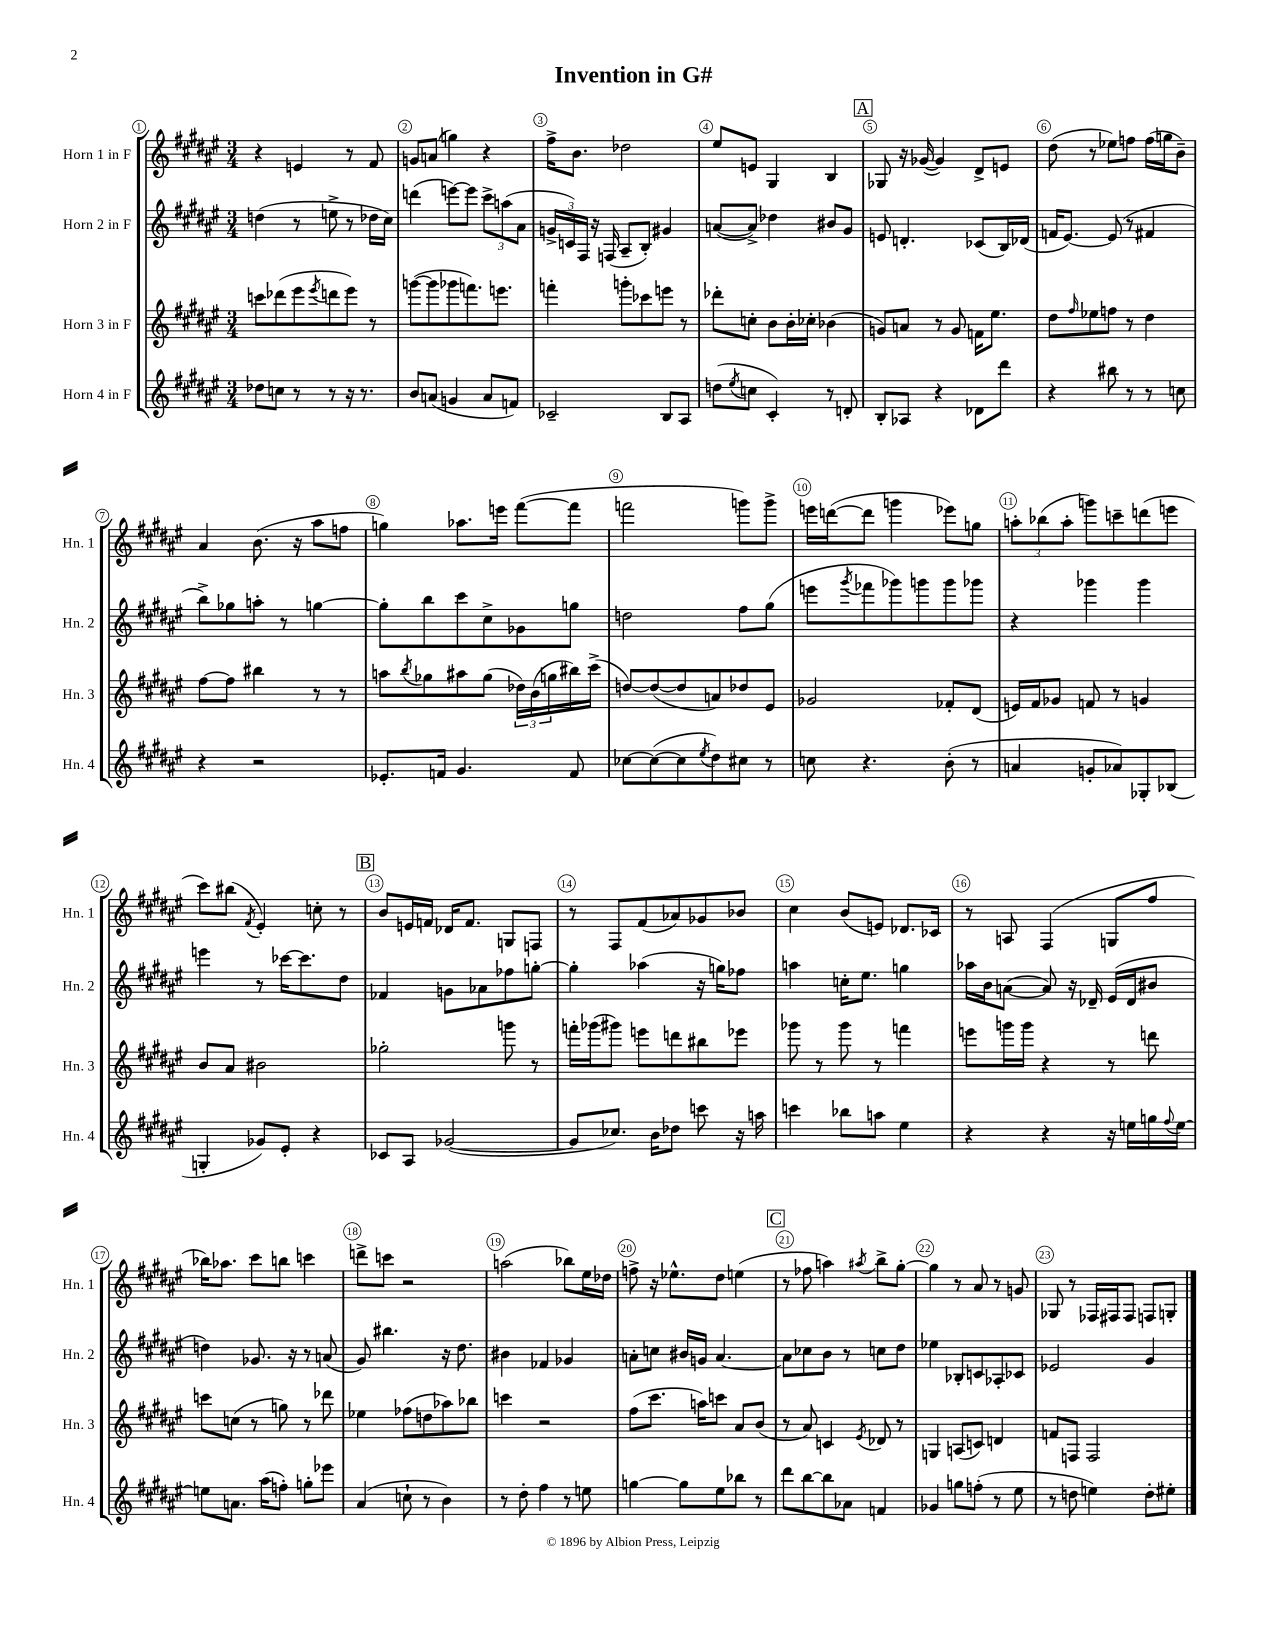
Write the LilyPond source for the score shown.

\header { title = "Invention in G#" }
<<
\new StaffGroup <<
\new Staff = "s0" \with { instrumentName = "Horn 1 in F" shortInstrumentName = "Hn. 1" } {
    \clef treble \key fis \major \numericTimeSignature \time 3/4
    r4 e'4 r8 fis'8 |
    g'8 a'8( g''4) r4 |
    fis''16-> b'8. des''2 |
    eis''8 e'8 gis4 b4 |
    \mark \markup { \box "A" } ges8 r16 ges'16~( ges'4) dis'8-> e'8 |
    dis''8( r8 ees''8) f''8 f''16( g''16 b'8--) |
    ais'4 b'8.( r16 ais''8 f''8 |
    g''4) aes''8. e'''16 fis'''8~( fis'''8 |
    f'''2 g'''8) g'''8-> |
    e'''16 d'''16~( d'''8 g'''4 ees'''8) g''8 |
    \tuplet 3/2 { a''8-. bes''8( a''8-. } g'''8) c'''8-- d'''8( e'''8 |
    cis'''8) bis''8( \acciaccatura { fis'8 } eis'4-.) c''8-. r8 |
    \mark \markup { \box "B" } b'8 e'16 f'16 des'16 f'8. g8 f8 |
    r8 fis8 fis'8( aes'8) ges'8 bes'8 |
    cis''4 b'8( e'8) des'8. ces'16 |
    r8 a8 fis4( g8 fis''8 |
    bes''16) aes''8. cis'''8 b''8 c'''4 |
    d'''8-> c'''8 r2 |
    a''2( bes''8) eis''16 des''16 |
    f''8-> r16 ees''8.-^ dis''8 e''4( |
    \mark \markup { \box "C" } r8 fes''8 a''4) \acciaccatura { ais''8 } b''8-> gis''8~-. |
    gis''4 r8 ais'8 r8 g'8 |
    ges8 r8 fes16 fis16 fis8 f8 g8-. \bar "|." |
}
\new Staff = "s1" \with { instrumentName = "Horn 2 in F" shortInstrumentName = "Hn. 2" } {
    \clef treble \key fis \major \numericTimeSignature \time 3/4
    d''4( r8 e''8-> r8 des''16 cis''16) |
    d'''4( e'''8~) e'''8 \tuplet 3/2 { cis'''8-> a''8( ais'8 } |
    \tuplet 3/2 { g'16-> c'16) fis16 } r16 f16( ais8-- b8-.) gis'4 |
    a'8~( a'8->) des''4 bis'8 gis'8 |
    \mark \markup { \box "A" } e'8 d'4.-. ces'8( b16) des'16( |
    f'16 eis'8.~) eis'8( r8 fis'4 |
    b''8->) ges''8 a''8-. r8 g''4~ |
    g''8-. b''8 cis'''8 cis''8-> ges'8 g''8 |
    d''2 fis''8 gis''8( |
    e'''8 \acciaccatura { gis'''8 } fes'''8 ges'''8) g'''8 g'''8 ges'''8 |
    r4 ges'''4 ges'''4 |
    e'''4 r8 ces'''16~ ces'''8. dis''8 |
    \mark \markup { \box "B" } fes'4 g'8 aes'8 fes''8 g''8~-. |
    g''4-. aes''4( r16 g''16) fes''8 |
    a''4 c''16-. eis''8. g''4 |
    aes''16 b'16 a'8~( a'8) r16 des'16-- eis'16( des'16 bis'8 |
    d''4) ges'8. r16 r8 a'8( |
    gis'8) bis''4. r16 dis''8. |
    bis'4 fes'4 ges'4 |
    a'8-. c''8 bis'16 g'16 a'4.~ |
    \mark \markup { \box "C" } a'8 ces''8 b'8 r8 c''8 dis''8 |
    ees''4 bes8-. c'8 aes8-. ces'8 |
    ees'2 gis'4 \bar "|." |
}
\new Staff = "s2" \with { instrumentName = "Horn 3 in F" shortInstrumentName = "Hn. 3" } {
    \clef treble \key fis \major \numericTimeSignature \time 3/4
    c'''8 des'''8( eis'''8 \acciaccatura { eis'''8 } d'''8 eis'''8) r8 |
    g'''8~( g'''8 ges'''8 f'''8.) e'''8. |
    f'''4-. g'''8-. ces'''8 e'''8 r8 |
    des'''8-. c''8-. b'8 b'16-. ces''16-. bes'4( |
    \mark \markup { \box "A" } g'8) a'8 r8 g'8 f'16 eis''8. |
    dis''8 \grace { fis''16 } ees''8 f''8 r8 dis''4 |
    fis''8~ fis''8 bis''4 r8 r8 |
    a''8 \acciaccatura { b''8 } ges''8 ais''8 ges''8( \tuplet 3/2 { des''16) b'16( g''16 } bis''16) cis'''16->( |
    d''8~) d''8~( d''8 a'8) des''8 eis'8 |
    ges'2 fes'8-. dis'8( |
    e'16) fis'16 ges'8 f'8 r8 g'4 |
    b'8 ais'8 bis'2 |
    \mark \markup { \box "B" } ges''2-. g'''8 r8 |
    f'''16-. ges'''16( gis'''8) e'''8 d'''8 bis''8 ees'''8 |
    ges'''8 r8 ges'''8 r8 f'''4 |
    e'''8 g'''16 g'''16 r4 r8 d'''8 |
    c'''8 c''8( r8 g''8) r8 des'''8 |
    ees''4 fes''8( d''8 aes''8) bes''8 |
    c'''4 r2 |
    fis''8( cis'''8. a''16) c'''8 ais'8 b'8( |
    \mark \markup { \box "C" } r8 ais'8) c'4 \acciaccatura { eis'8 } des'8 r8 |
    g4 a8( c'8) d'4 |
    f'8 f8 f2 \bar "|." |
}
\new Staff = "s3" \with { instrumentName = "Horn 4 in F" shortInstrumentName = "Hn. 4" } {
    \clef treble \key fis \major \numericTimeSignature \time 3/4
    des''8 c''8 r8 r8 r16 r8. |
    b'8 a'8( g'4 a'8 f'8) |
    ces'2-- b8 ais8 |
    d''8( \acciaccatura { eis''8 } c''8 cis'4-.) r8 d'8-. |
    \mark \markup { \box "A" } b8-. aes8 r4 des'8 dis'''8 |
    r4 bis''8 r8 r8 c''8 |
    r4 r2 |
    ees'8.-. f'16 gis'4. f'8 |
    ces''8~ ces''8~( ces''8 \acciaccatura { eis''8 } dis''8) cis''8 r8 |
    c''8 r4. b'8-.( r8 |
    a'4 g'8-. aes'8) ges8-. bes8( |
    g4-. ges'8) eis'8-. r4 |
    \mark \markup { \box "B" } ces'8 ais8 ges'2~( |
    ges'8 ces''8.) b'16 des''8 c'''8 r16 a''16 |
    c'''4 bes''8 a''8 eis''4 |
    r4 r4 r16 e''16 g''16 \appoggiatura { fis''8 } e''16~ |
    e''8 a'8. ais''16( f''8-.) g''8-. ees'''8 |
    ais'4( c''8-! r8 b'4) |
    r8 dis''8-. fis''4 r8 e''8 |
    g''4~ g''8 eis''8 bes''8 r8 |
    \mark \markup { \box "C" } dis'''8 b''8~ b''8 aes'8 f'4 |
    ges'4 g''8 f''8-.( r8 eis''8 |
    r8 d''8 e''4) d''8-. eis''8-. \bar "|." |
}
>>
>>
\layout { \context { \Score \override BarNumber.break-visibility = ##(#f #t #t) barNumberVisibility = #all-bar-numbers-visible \override BarNumber.stencil = #(make-stencil-circler 0.1 0.3 ly:text-interface::print) } }
